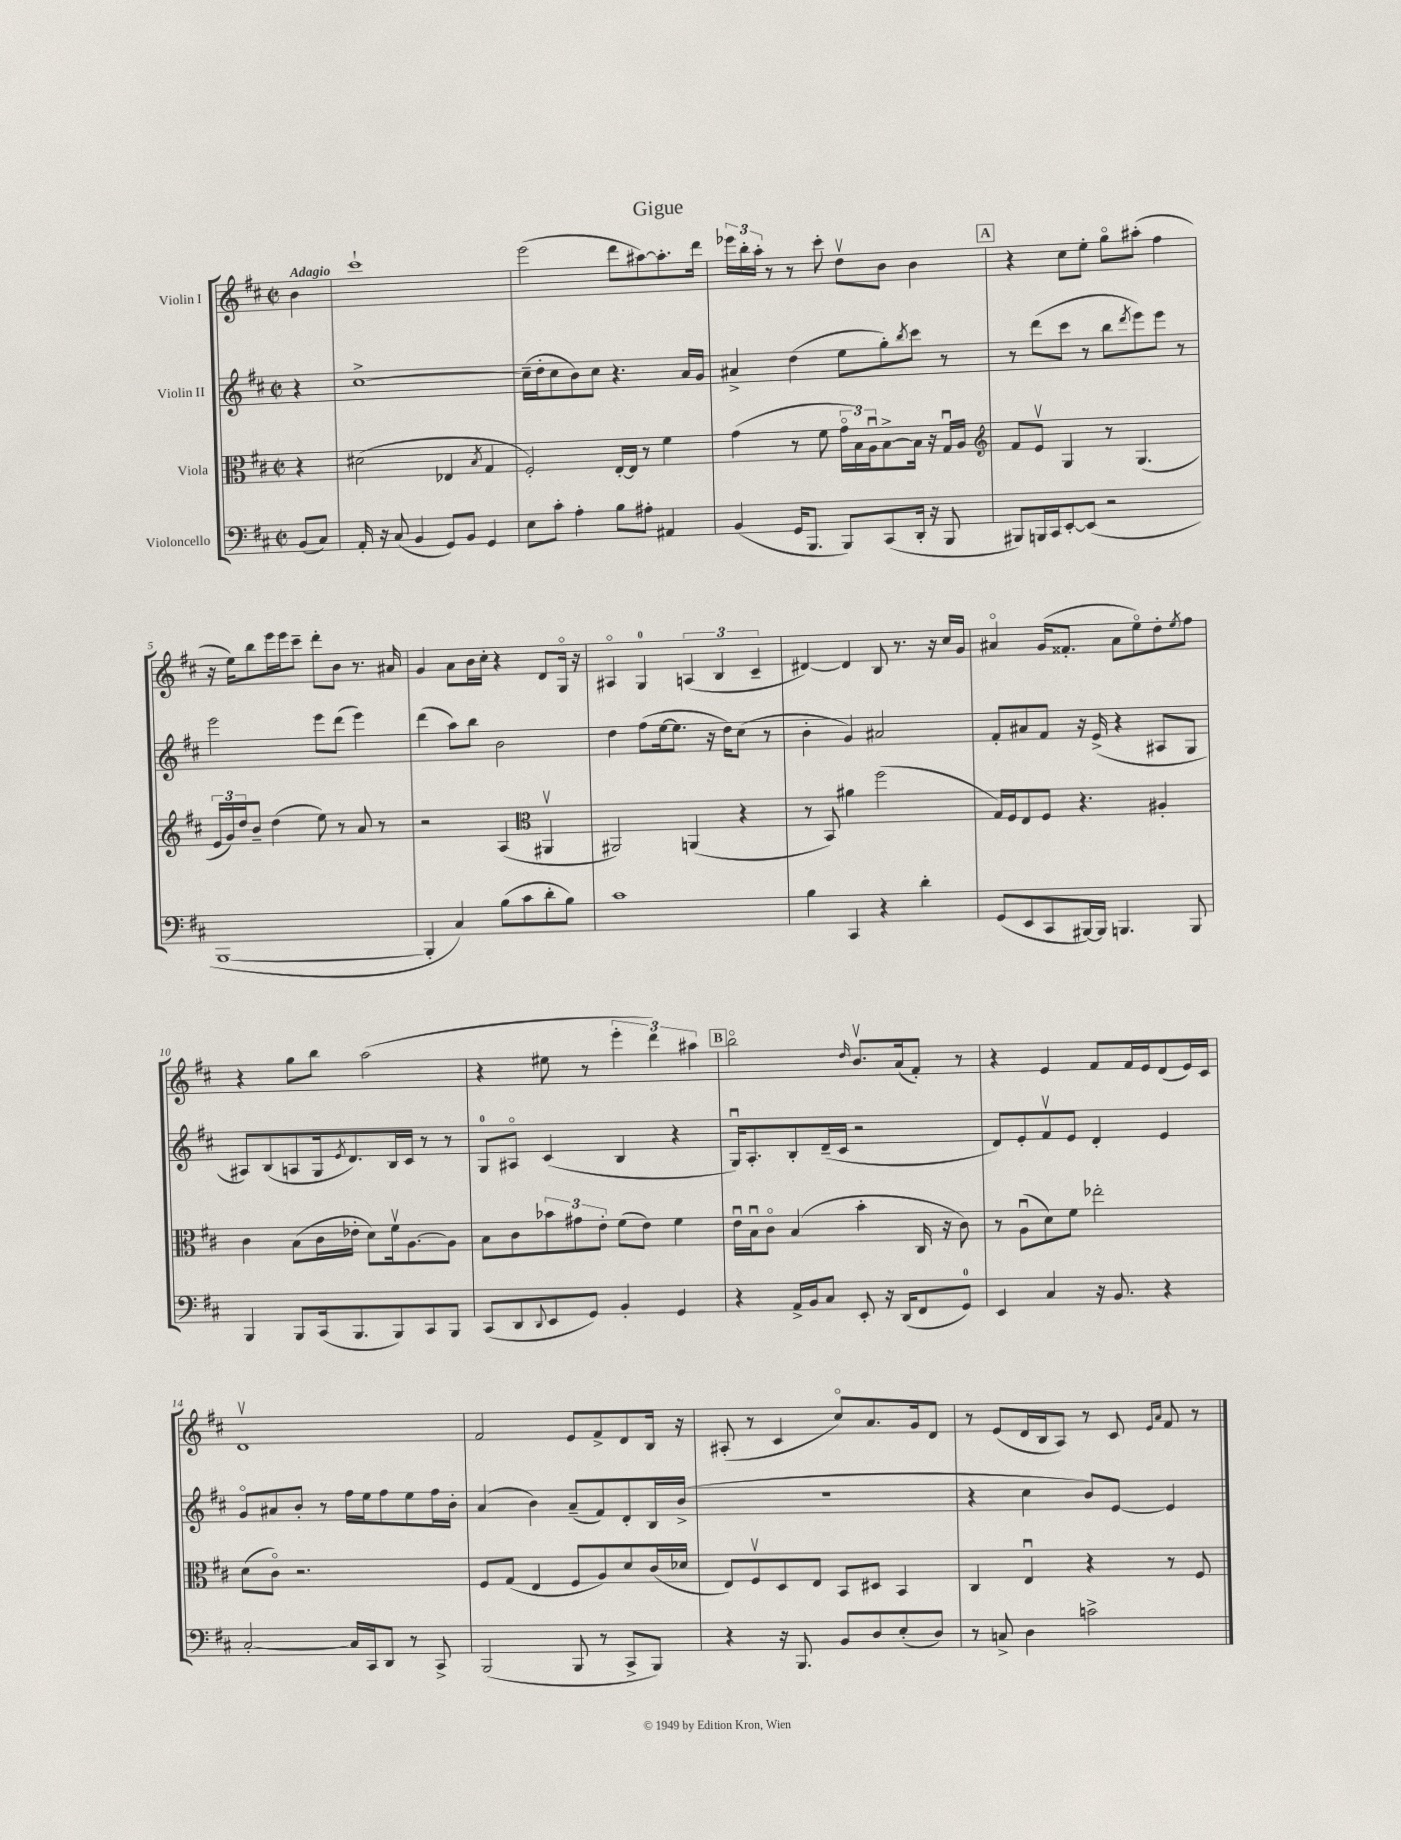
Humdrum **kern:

**kern	**kern	**kern	**kern
*part4	*part3	*part2	*part1
*staff4	*staff3	*staff2	*staff1
*I"Violoncello	*I"Viola	*I"Violin II	*I"Violin I
*clefF4	*clefC3	*clefG2	*clefG2
*k[f#c#]	*k[f#c#]	*k[f#c#]	*k[f#c#]
*M2/2	*M2/2	*M2/2	*M2/2
*met(c|)	*met(c|)	*met(c|)	*met(c|)
=	=	=	=
!	!	!	!LO:TX:a:B:t=Adagio
(8BB/L	4r	4r	4b\
8C#/J)	.	.	.
=1	=1	=1	=1
16AA'/	(2d#X\	[1cc#^	1ccc#`
16r	.	.	.
(8C#/	.	.	.
4BB/	.	.	.
8GG/L)	4E-X/	.	.
8BB/J	.	.	.
.	8qB/	.	.
4GG/	4G/	.	.
=2	=2	=2	=2
8E\L	2F#'/)	(16cc#~\LL]	(2eee\
.	.	16dd'\J	.
8c#'\J	.	8cc#\	.
4A'\	.	8b\)	.
.	.	8cc#\J	.
8B\L	[16E'/LL	4.r	8ddd\L
.	16E/JJ]	.	.
8A#X'\J	8r	.	[8aa#X\)
4AA#X/	4f#\	.	8.aa#'\]
.	.	16a/LL	.
.	.	16g/JJ	16ddd\Jk
=3	=3	=3	=3
(4BB/	(4g\	4a#X^/	24eee-X\LL
.	.	.	24bb'\
.	.	.	24aa'\JJ
.	.	.	8r
16GG/KL	8r	(4dd\	8r
8.BBB/J	.	.	.
.	8f#\	.	8ccc#'\
8BBB/L)	24g\LL	8ee\L	8ddv\L
.	24B\)	.	.
.	24Au\J	.	.
(8CC#/	[8B^\	8gg'\)	8b\J
.	.	8qbb/	.
16DD'/Jk	16B\Jk]	8ccc#\J	4b\
16r	16r	.	.
8BBB/	16Gu/LL	8r	.
.	16A/JJ	.	.
!!LO:REH:place=s1:t=A
=4	=4	=4	=4
*	*clefG2	*	*
8BBB#X/L)	8f#/L	8r	4r
16BBBn/L	8ev/J	(8ddd\L	.
16CC#/J	.	.	.
[8EE'/	4G/	8ccc#\J	8cc#\L
(8EE/J]	.	8r	8ee'\J
2r	8r	8bb\L	8gg\L
.	.	8qddd/	.
.	(4.G/	8eee\)	(8aa#X'\J
.	.	8eee\J	4ff#\
.	.	8r	.
!!LO:LB:g=z
=5	=5	=5	=5
[1BBB	24e/LL	2eee\	16r
.	24g/)	.	.
.	.	.	16ee\KL)
.	24dd/J	.	.
.	8b~/J	.	8bb\
.	(4dd\	.	16eee\L
.	.	.	16eee\J
.	.	.	8ccc#~\J
.	8ee\)	8eee\L	8ddd'\L
.	8r	(8ddd\J	8b\J
.	8a/	4eee\)	8.r
.	8r	.	.
.	.	.	16a#X/
=6	=6	=6	=6
4BBB'/]	2r	(4ddd\	4g/
4C#/)	.	8aa\L)	8a\L
.	.	8bb\J	16b\L
.	.	.	16cc#'\JJ
(8B\L	(4A/	2b\	4r
8c#\	.	.	.
*	*clefC3	*	*
8d'\	4AA#Xv/	.	8d/L
8B\J)	.	.	16G/Jk
.	.	.	16r
=7	=7	=7	=7
1c#	2AA#X/)	4dd\	4A#X/
.	.	(8ff#\L	4G/
.	.	[16ee\k	.
.	.	8.ee\J]	.
.	(4AAn/	.	(6An/
.	.	16r	.
.	.	.	6B/
.	.	16dd\KL)	.
.	4r	(8cc#\J	.
.	.	.	6c#~/
.	.	8r	.
=8	=8	=8	=8
4B\	8r	4b'\	[4d#X/)
.	8BB/)	.	.
4CC#/	4a#X\	4g/)	4d#/]
4r	(2ff#\	2a#X/	8B/
.	.	.	8.r
4d'\	.	.	.
.	.	.	16r
.	.	.	16cc#/LL
.	.	.	16g/JJ
=9	=9	=9	=9
(8GG/L	16G/LL)	8f#'/L	4a#X/
.	16F#/J	.	.
8EE/	8E/	8a#X/	.
8CC#/	8F#/J	8f#/J	(16g/KL
.	.	.	8.f##X'/J
[16BBB#X/L)	4.r	16r	.
16BBB#/JJ]	.	(16e^/	.
4.BBBn/	.	4r	8a#\L
.	.	.	8ee\)
.	4A#X'/	8A#X/L	8dd'\
.	.	.	8qee/
8BBB/	.	8G/J	8ff#\J
!!LO:LB:g=z
=10	=10	=10	=10
4BBB/	4c#\	8A#X/L)	4r
.	.	(8B/	.
8BBB/L	(8B\L	8An/	8gg\L
(16CC#/k	16c#\L	16G/k	8bb\J
.	.	8qe/	.
8.BBB/	16e-X'\JJ	8.d/)	.
.	8d\L)	.	(2aa\
8BBB/)	16f#v\k	16B/L	.
.	[8.A\	16c#/JJ	.
8CC#/	.	8r	.
8BBB/J	8A\J]	8r	.
=11	=11	=11	=11
(8CC#/L	8B\L	8G/L	4r
8DD/	8c#\	8A#X/J	.
8qqDD/	.	.	.
8EE/	12b-X\	(4c#/	8ee#X\
.	12g#X\	.	.
8GG/J)	.	.	8r
.	12e'\J	.	.
4BB'/	(8f#\L	4B/	6eee'\
.	8e\J)	.	.
.	.	.	6ddd\)
4GG/	4f#\	4r	.
.	.	.	6aa#X\
!!LO:REH:place=s1:t=B
=12	=12	=12	=12
4r	16eu\LL	16Gu/KL)	2bb\
.	16Bu\J	8.A'/	.
.	8c#\J	.	.
16AA^/LL	(4B/	8B'/	.
16BB/J	.	.	.
8C#/J	.	(16d~/L	.
.	.	16c#/JJ	.
.	.	.	16qqdd/
8EE'/	4b'\	2r	8.bv/L
16r	.	.	.
(16DD/KL	.	.	(16a/k
8FF#/	16C#/	.	8f#'/J)
.	16r	.	.
8GG/J)	8c#\)	.	8r
=13	=13	=13	=13
4EE/	8r	8d/L)	4r
.	(8Au\L	8e'/	.
4C#/	8d\)	8f#v/	4e/
.	8f#\J	8e/J	.
16r	2ee-X'\	4d'/	8f#/L
8.BB/	.	.	.
.	.	.	16f#/L
.	.	.	16e/J
4r	.	4e/	(8d/
.	.	.	16e/L)
.	.	.	16c#/JJ
!!LO:LB:g=z
=14	=14	=14	=14
[2C#'/	(8d\L	8g/L	1dv
.	8c#\J)	8a#X/	.
.	2.r	8b'/J	.
.	.	8r	.
16C#/LL]	.	16ff#\LL	.
16CC#/J	.	16ee\J	.
8DD/J	.	8ff#\	.
8r	.	8ee\	.
8CC#^/	.	16ff#\L	.
.	.	16b'\JJ	.
=15	=15	=15	=15
(2BBB/	8F#/L	(4a/	2f#/
.	(8G/J	.	.
.	4E/	4b\)	.
8BBB/	8F#/L	(8a~/L	8e/L
8r	8A/)	8f#/)	8f#^/
8CC#^/L	8d/	8d'/	8d/
8BBB/J)	(16c#/L	16B/L	16B/Jk
.	16d-X/JJ	(16b^/JJ	16r
=16	=16	=16	=16
4r	8E/L)	1r	(8A#X'/
.	8F#v/	.	8r
16r	8D/	.	4c#/
8.BBB/	.	.	.
.	8E/J	.	.
8BB/L	8BB/L	.	8cc#/L)
8D/	8D#X/J	.	8.a/
(8E'/	4BB/	.	.
.	.	.	16g/k
8D/J)	.	.	8d/J
=17	=17	=17	=17
8r	4C#/	4r	8r
8Cn^/	.	.	(8e/L
4D\	4Eu/	4cc#\	16d/L
.	.	.	16B/J
.	.	.	8A/J)
2cn^\	4r	8b/L)	8r
.	.	[8e/J	8c#/
.	.	.	16qqe/LL
.	.	.	16qqa/JJ
.	8r	4e/]	8f#/
.	8F#/	.	8r
==	==	==	==
*-	*-	*-	*-
